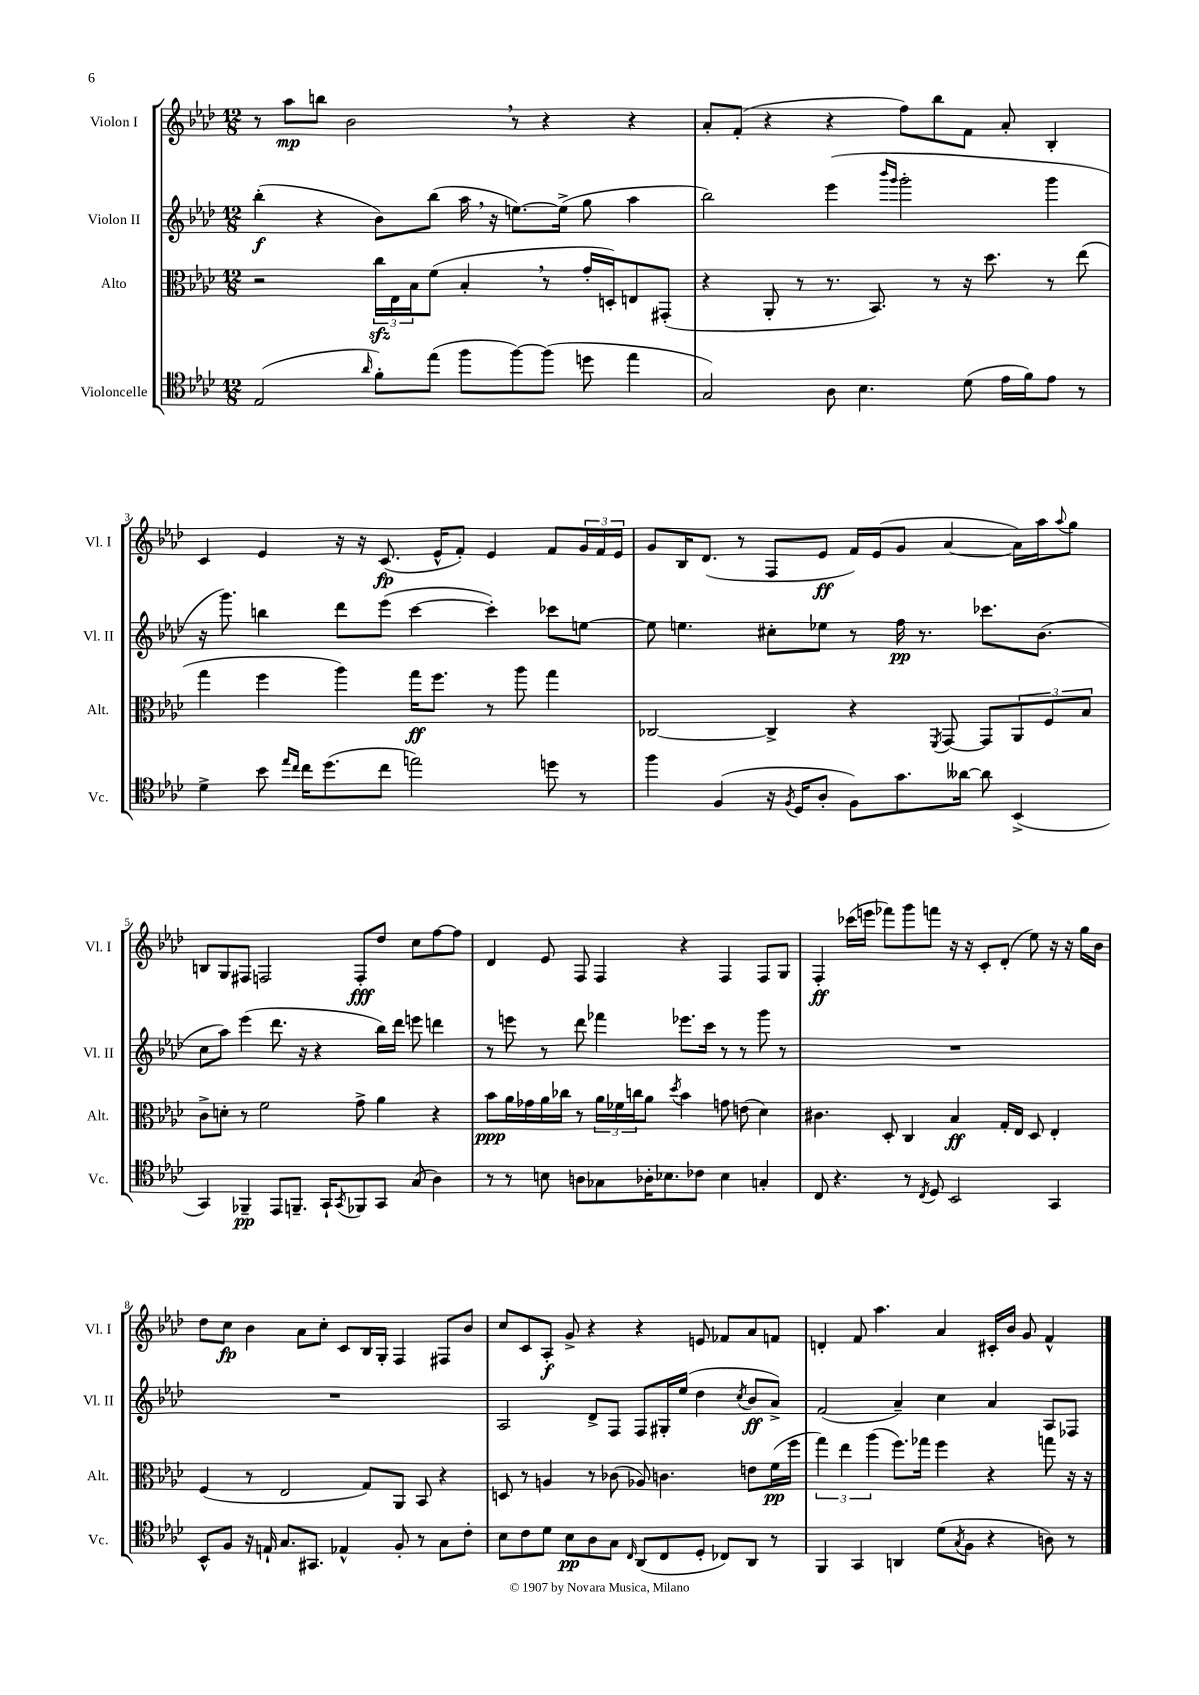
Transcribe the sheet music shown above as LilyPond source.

<<
\new StaffGroup <<
\new Staff = "s0" \with { instrumentName = "Violon I" shortInstrumentName = "Vl. I" } {
    \clef treble \key aes \major \numericTimeSignature \time 12/8
    r8 aes''8\mp b''8 bes'2 \breathe r8 r4 r4 |
    aes'8-. f'8-.( r4 r4 f''8) bes''8 f'8 aes'8-. bes4-. |
    c'4 ees'4 r16 r16 c'8.\fp( ees'16-^ f'8-.) ees'4 f'8 \tuplet 3/2 { g'16 f'16 ees'16 } |
    g'8 bes16 des'8.( r8 f8 ees'8\ff f'16) ees'16( g'8 aes'4~ aes'16) aes''16 \appoggiatura { aes''8 } g''8 |
    b8 g8 fis8 f2 f8-.\fff des''8 c''8 f''8~ f''8 |
    des'4 ees'8 f8 f4 r4 f4 f8 g8 |
    f4-.\ff ces'''16( e'''16 fes'''8) g'''8 f'''8 r16 r16 c'8-. des'8-.( ees''8) r16 r16 g''16 bes'16 |
    des''8 c''8\fp bes'4 aes'8 c''8-. c'8 bes16 g16-. f4 fis8 bes'8 |
    c''8 c'8 aes8-.\f g'8-> r4 r4 e'8 fes'8 aes'8 f'8 |
    d'4-. f'8 aes''4. aes'4 cis'16-. bes'16 g'8 f'4-^ \bar "|." |
}
\new Staff = "s1" \with { instrumentName = "Violon II" shortInstrumentName = "Vl. II" } {
    \clef treble \key aes \major \numericTimeSignature \time 12/8
    bes''4-.\f( r4 bes'8) bes''8( aes''16 \breathe r16 e''8.~) e''16->( g''8 aes''4 |
    bes''2) ees'''4( \grace { bes'''16 g'''16 } g'''2-. g'''4 |
    r16 g'''8.) b''4 des'''8 ees'''8( c'''4~ c'''4-.) ces'''8 e''8~ |
    e''8 e''4. cis''8-. ees''8 r8 f''16\pp r8. ces'''8. bes'8.( |
    c''8 aes''8) ees'''4( des'''8. r16 r4 bes''16) des'''16 e'''8 d'''4 |
    r8 e'''8 r8 des'''8 fes'''4 ees'''8. c'''16 r8 r8 g'''8 r8 |
    R1. |
    R1. |
    aes2 des'8-> f8 f8 gis16-. ees''16( des''4 \acciaccatura { c''8 } bes'8\ff aes'8->) |
    f'2( aes'4--) c''4 aes'4 aes8 fes8 \bar "|." |
}
\new Staff = "s2" \with { instrumentName = "Alto" shortInstrumentName = "Alt." } {
    \clef alto \key aes \major \numericTimeSignature \time 12/8
    r2 \tuplet 3/2 { c''16\sfz ees16 bes16 } f'8( bes4-. \breathe r8 g'16-. d16-.) e8 gis,8-.( |
    r4 aes,8-. r8 r8. bes,8.) r8 r16 des''8. r8 ees''8( |
    g''4 f''4 aes''4) g''16\ff f''8. r8 aes''8 g''4 |
    ces2~ ces4-> r4 \acciaccatura { f,8 } g,8~ g,8 \tuplet 3/2 { aes,8 f8 bes8 } |
    c'8-> d'8-. r8 f'2 g'8-> aes'4 r4 |
    bes'8\ppp aes'16 ges'16 aes'16 ces''16 r8 \tuplet 3/2 { aes'16 fes'16 c''16 } aes'8 \acciaccatura { des''8 } bes'4 g'8 e'8( des'4) |
    cis'4. des8-. c4 bes4\ff g16-. ees16 des8 ees4-. |
    f4( r8 ees2 g8) aes,8 bes,8 r4 |
    d8 r8 a4 r8 ces'8( aes8) c'4. e'8 f'16\pp( f''16 |
    \tuplet 3/2 { g''4) ees''4 aes''4( } f''8.) ges''16 f''4 r4 g''8 r16 r16 \bar "|." |
}
\new Staff = "s3" \with { instrumentName = "Violoncelle" shortInstrumentName = "Vc." } {
    \clef tenor \key aes \major \numericTimeSignature \time 12/8
    ees2( \grace { aes'16 } f'8-.) ees''8( f''8 f''8~) f''8( d''8 ees''4 |
    g2) aes8 bes4. des'8( ees'16 f'16) ees'8 r8 |
    des'4-> bes'8 \grace { ees''16 c''16 } c''16 des''8.( c''8 e''2) d''8 r8 |
    f''4 f4( r16 \acciaccatura { f8 } des16 aes8-. f8) g'8. aeses'16~ aeses'8 bes,4->( |
    g,4) fes,4--\pp ees,8 f,8.-- g,16-! \acciaccatura { g,8 } fes,8 g,8 g8( aes4) |
    r8 r8 b8 a8 ges8 aes16-. bes8. ces'8 bes4 g4-. |
    c8 r4. r8 \acciaccatura { c8 } des8 bes,2 g,4 |
    bes,8-^ f8 r16 e16-! g8. gis,8. ees4-^ f8-. r8 g8 c'8-. |
    bes8 c'8 des'8 bes8\pp aes8 g8 \grace { c16 } aes,8( c8 des8-. ces8) aes,8 r8 |
    f,4 g,4 a,4 des'8( \acciaccatura { g8 } f8 r4 a8) r8 \bar "|." |
}
>>
>>
